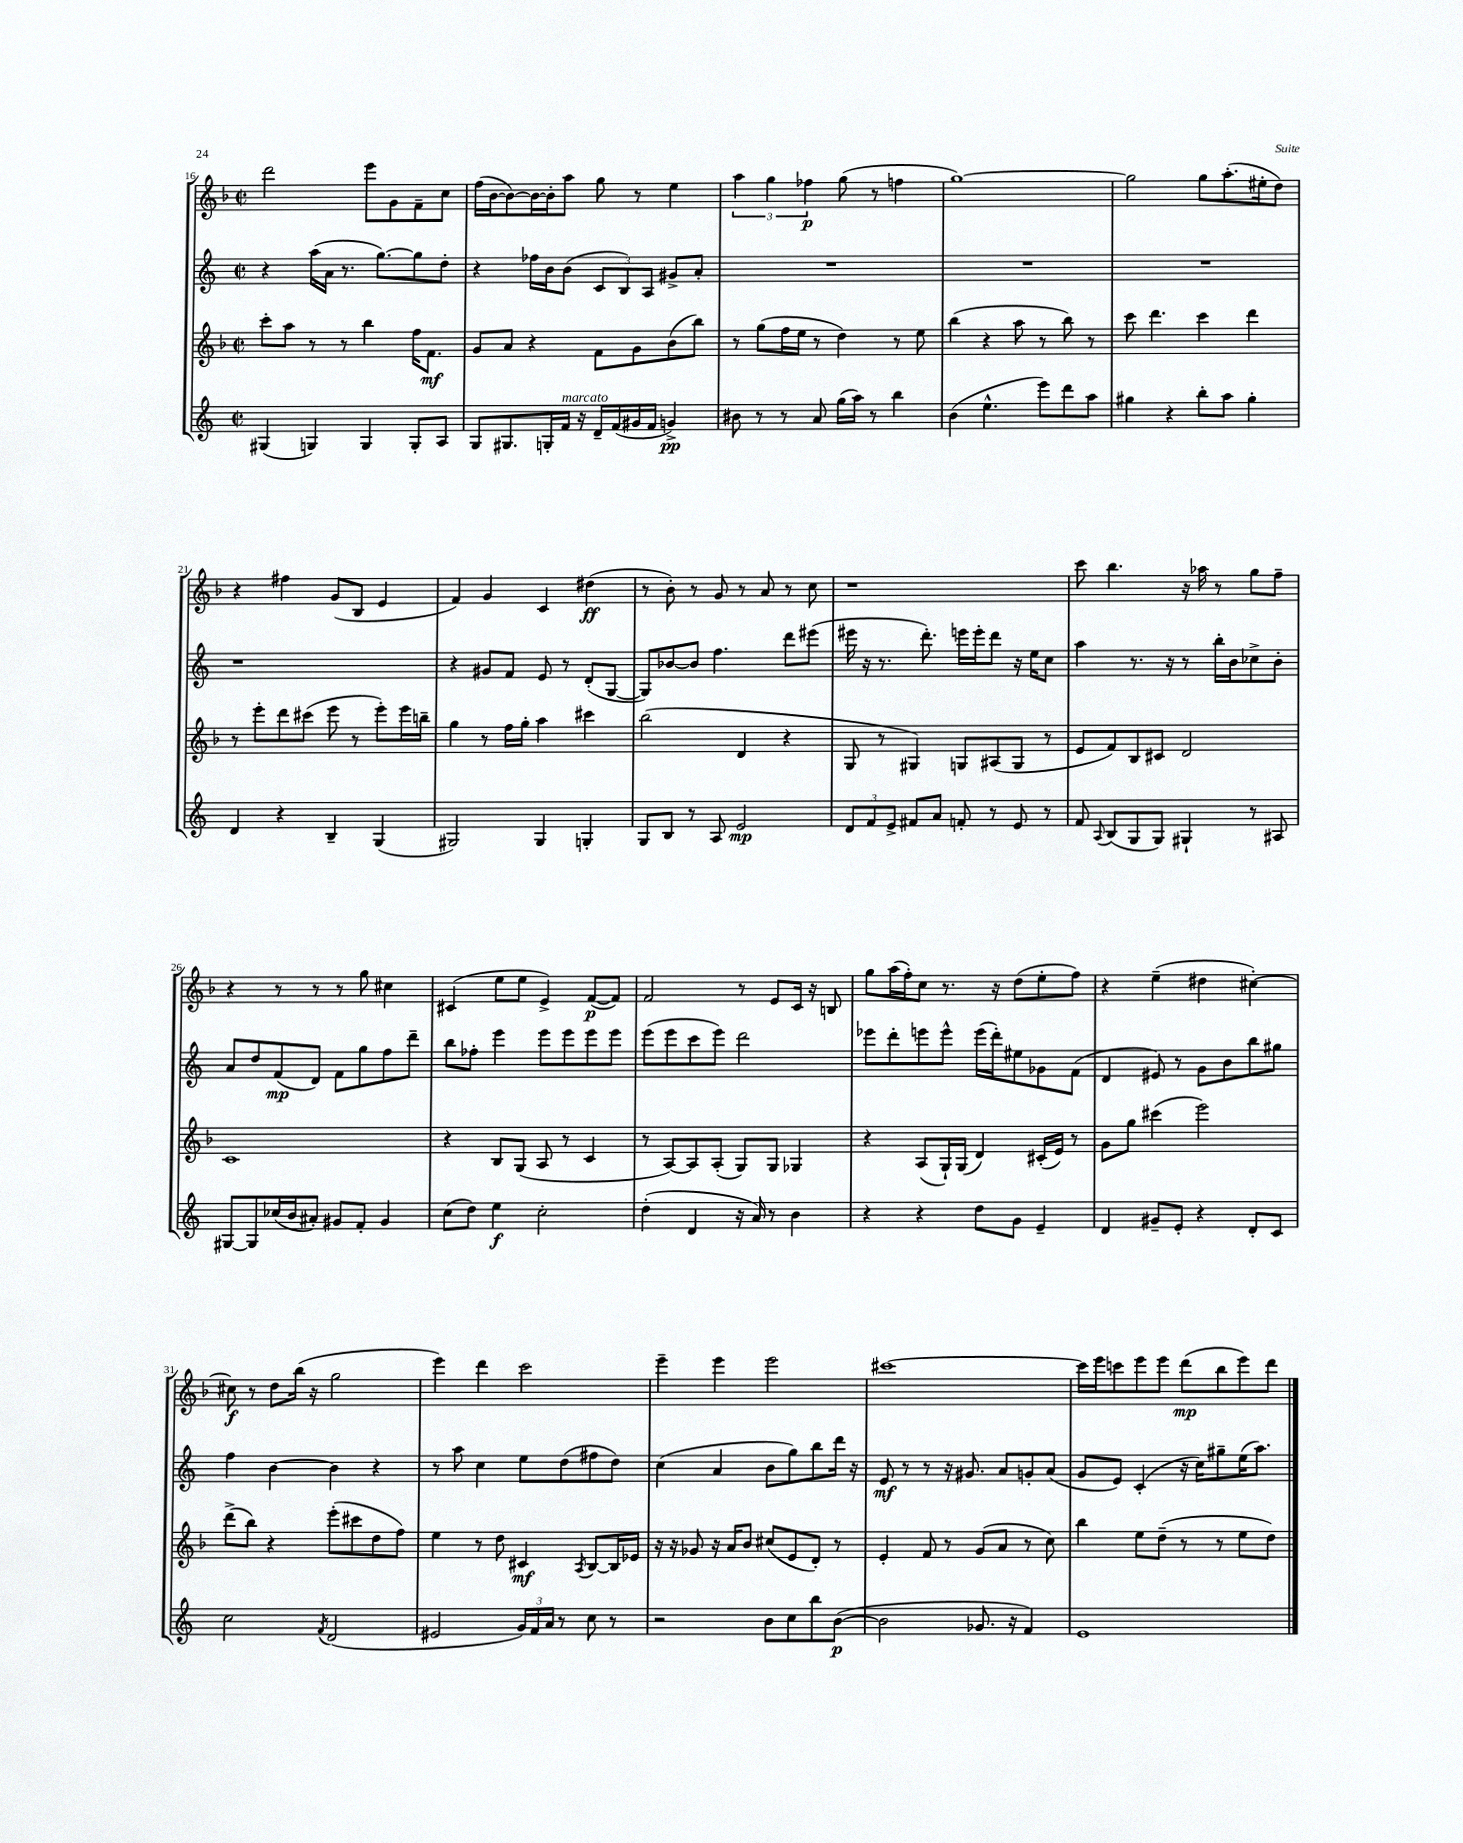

**kern	**kern	**kern	**kern
*staff4	*staff3	*staff2	*staff1
*clefG2	*clefG2	*clefG2	*clefG2
*k[]	*k[b-]	*k[]	*k[b-]
*M2/2	*M2/2	*M2/2	*M2/2
*met(c|)	*met(c|)	*met(c|)	*met(c|)
(4G#/	8ccc'\L	4r	2ddd\
.	8aa\J	.	.
4G/)	8r	(16aa\LL	.
.	.	16a\JJ	.
.	8r	8.r	.
4G/	4bb-\	.	8eee\L
.	.	[8.gg\L)	.
.	.	.	8g\
8G'/L	16ff\LK	8gg\]	8f~\
.	8.f\J	.	.
8A/J	.	8dd'\J	8cc\J
=	=	=	=
8G/L	8g/L	4r	(16ff\LL
.	.	.	[16b-\J
8.G#/	8a/J	.	8b-\_)
.	4r	16ff-\LL	16b-\_L
16G'/L	.	16b\J	16b-'\]J
16f/JJ	.	(8b\J	8aa\J
16r	.	.	.
16d~/LL	8f\L	12c/L	8gg\
(16f/	.	.	.
.	.	12B/)	.
16g#/	8g\	.	8r
.	.	12A/J	.
16f/JJ	.	.	.
4g^/)	(8b-\	8g#^/L	4ee\
.	8bb-\J)	8a'/J	.
=	=	=	=
8b#\	8r	1r	6aa\
8r	(8gg\L	.	.
.	.	.	6gg\
8r	16ff\L	.	.
.	16ee\JJ	.	.
.	.	.	6ff-\
8a/	8r	.	.
(16gg\LL	4dd\)	.	(8gg\
16aa\JJ)	.	.	.
8r	.	.	8r
4bb\	8r	.	4ff\
.	8ee\	.	.
=	=	=	=
(4b\	(4bb-\	1r	[1gg)
4.ee^^\	4r	.	.
.	8aa\	.	.
8eee\L)	8r	.	.
8ddd\	8bb-\)	.	.
8aa\J	8r	.	.
=	=	=	=
4gg#\	8ccc\	1r	2gg\]
.	4.ddd\	.	.
4r	.	.	.
8bb'\L	4ccc\	.	8gg\L
8aa\J	.	.	(8.aa'\
4gg#'\	4ddd\	.	.
.	.	.	16ee#'\k
.	.	.	8dd\J)
=	=	=	=
4d/	8r	1r	4r
.	8eee'\L	.	.
4r	8ddd\	.	4ff#\
.	(8ccc#\J	.	.
4B~/	8eee\	.	(8g/L
.	8r	.	8B-/J
(4G/	8eee'\L)	.	4e/
.	16eee\L	.	.
.	16bb~\JJ	.	.
=	=	=	=
2G#/)	4gg\	4r	4f/)
.	8r	8g#/L	4g/
.	16ff\LL	8f/J	.
.	16gg'\JJ	.	.
4G#/	4aa\	8e/	4c/
.	.	8r	.
4G'/	4ccc#\	(8d'/L	(4dd#\
.	.	[8G/J	.
=	=	=	=
8G/L	(2bb-\	8G/]L)	8r
8B/J	.	[8b-/	8b-'\)
8r	.	8b-/]J	8r
8A/	.	4.ff\	8g/
2e/	4d/	.	8r
.	.	.	8a/
.	4r	8ddd\L	8r
.	.	(8eee#\J	8cc\
=	=	=	=
12d/L	8G/	16eee#\	1r
.	.	16r	.
12f/	.	.	.
.	8r	8.r	.
12e^/J	.	.	.
8f#/L	4G#/)	.	.
.	.	8.ddd'\)	.
8a/J	.	.	.
8f'/	8G/L	16eee\LL	.
.	.	16eee'\J	.
8r	(8A#/	8ddd\J	.
8e/	8G/J	16r	.
.	.	16ee\LK	.
8r	8r	8cc\J	.
=	=	=	=
8f/	8e/L	4aa\	8ccc\
8qqA/	.	.	.
(8B/L	8f/)	.	4.bb-\
8G/	8B-/	8.r	.
8G/J)	8c#/J	.	.
.	.	16r	.
4G#`/	2d/	8r	16r
.	.	.	16aa-\
.	.	16bb'\LL	8r
.	.	16b\J	.
8r	.	8cc-^\	8gg\L
8A#/	.	8b'\J	8ff~\J
=	=	=	=
[8G#/L	1c	8a/L	4r
8G#/]	.	8dd/	.
(16cc-/L	.	(8f/	8r
16b/J	.	.	.
8a#'/J)	.	8d/J)	8r
8g#/L	.	8f\L	8r
8f'/J	.	8gg\	8gg\
4g#/	.	8ff\	4cc#\
.	.	8ddd~\J	.
=	=	=	=
(8cc\L	4r	8bb\L	(4c#/
8dd\J)	.	8ff-'\J	.
4ee\	8B-/L	4eee\	8ee\L
.	(8G/J	.	8ee\J
2cc'\	8A/	8eee\L	4e^/)
.	8r	8eee\	.
.	4c/	8eee\	([8f/L
.	.	8eee\J	8f/]J)
=	=	=	=
(4dd'\	8r	(8eee\L	2f/
.	[8A/L)	8eee\	.
4d/	8A/]	8ccc\	.
.	(8A'/J	8eee\J)	.
16r	8G/L)	2ddd\	8r
16a/)	.	.	.
8r	8G/J	.	8e/L
4b\	4G-/	.	16c/Jk
.	.	.	16r
.	.	.	8B/
=	=	=	=
4r	4r	8eee-\L	8gg\L
.	.	8ddd'\	(16aa\L
.	.	.	16ff'\J)
4r	(8A/L	8eee\	8cc\J
.	16G`/L)	8eee^^\J	8.r
.	(16G/JJ	.	.
8dd\L	4d/)	(16eee\LL	.
.	.	16ddd'\J)	16r
8g\J	.	8ee#\	(8dd\L
4e~/	(16c#'/LL	8g-\	8ee'\
.	16e/JJ)	.	.
.	8r	(8f\J	8ff\J)
=	=	=	=
4d/	8g\L	4d/	4r
.	8gg\J	.	.
8g#~/L	(4ccc#\	8e#/)	(4ee~\
8e'/J	.	8r	.
4r	2eee\)	8g\L	4dd#\
.	.	8b\	.
8d'/L	.	8bb\	[4cc#'\)
8c/J	.	8gg#\J	.
=	=	=	=
2cc\	(8ddd^\L	4ff\	8cc#\]
.	8bb-\J)	.	8r
.	4r	[4b\	8dd\L
.	.	.	(16bb-\Jk
.	.	.	16r
8qf/	.	.	.
(2d/	(8eee'\L	4b\]	2gg\
.	8ccc#\	.	.
.	8dd\	4r	.
.	8ff\J)	.	.
=	=	=	=
2e#/	4ee\	8r	4eee\)
.	.	8aa\	.
.	8r	4cc\	4ddd\
.	8dd\	.	.
24g/LL)	4c#/	8ee\L	2ccc\
24f/	.	.	.
24a/JJ	.	.	.
8r	.	(8dd\	.
.	8qA/	.	.
8cc\	[8B-/L	8ff#\	.
8r	16B-/]L	8dd\J)	.
.	16e-/JJ	.	.
=	=	=	=
2r	16r	(4cc\	4eee~\
.	16r	.	.
.	8g-/	.	.
.	16r	4a/	4eee\
.	16a/LK	.	.
.	8b-/J	.	.
8b\L	(8cc#/L	8b\L	2eee\
8cc\	8e/	8gg\)	.
8bb\	8d'/J)	8bb\	.
([8b\J	8r	16ddd\Jk	.
.	.	16r	.
=	=	=	=
2b\]	4e'/	8e/	[1ccc#
.	.	8r	.
.	8f/	8r	.
.	8r	16r	.
.	.	8.g#/	.
8.g-/	(8g/L	.	.
.	8a/J	8a/L	.
16r	.	.	.
4f/)	8r	8g'/	.
.	8cc\)	(8a/J	.
=	=	=	=
1e	4bb-\	8g/L	16ccc#\]LL
.	.	.	16eee\J
.	.	8e/J)	8ccc\
.	8ee\L	(4c'/	8eee\
.	(8dd~\J	.	8eee\J
.	8r	16r	(8ddd\L
.	.	16cc\LK)	.
.	8r	8gg#~\	8bb-\
.	8ee\L	(16ee\K	8eee\)
.	.	8.aa\J)	.
.	8dd\J)	.	8ddd\J
==	==	==	==
*-	*-	*-	*-
